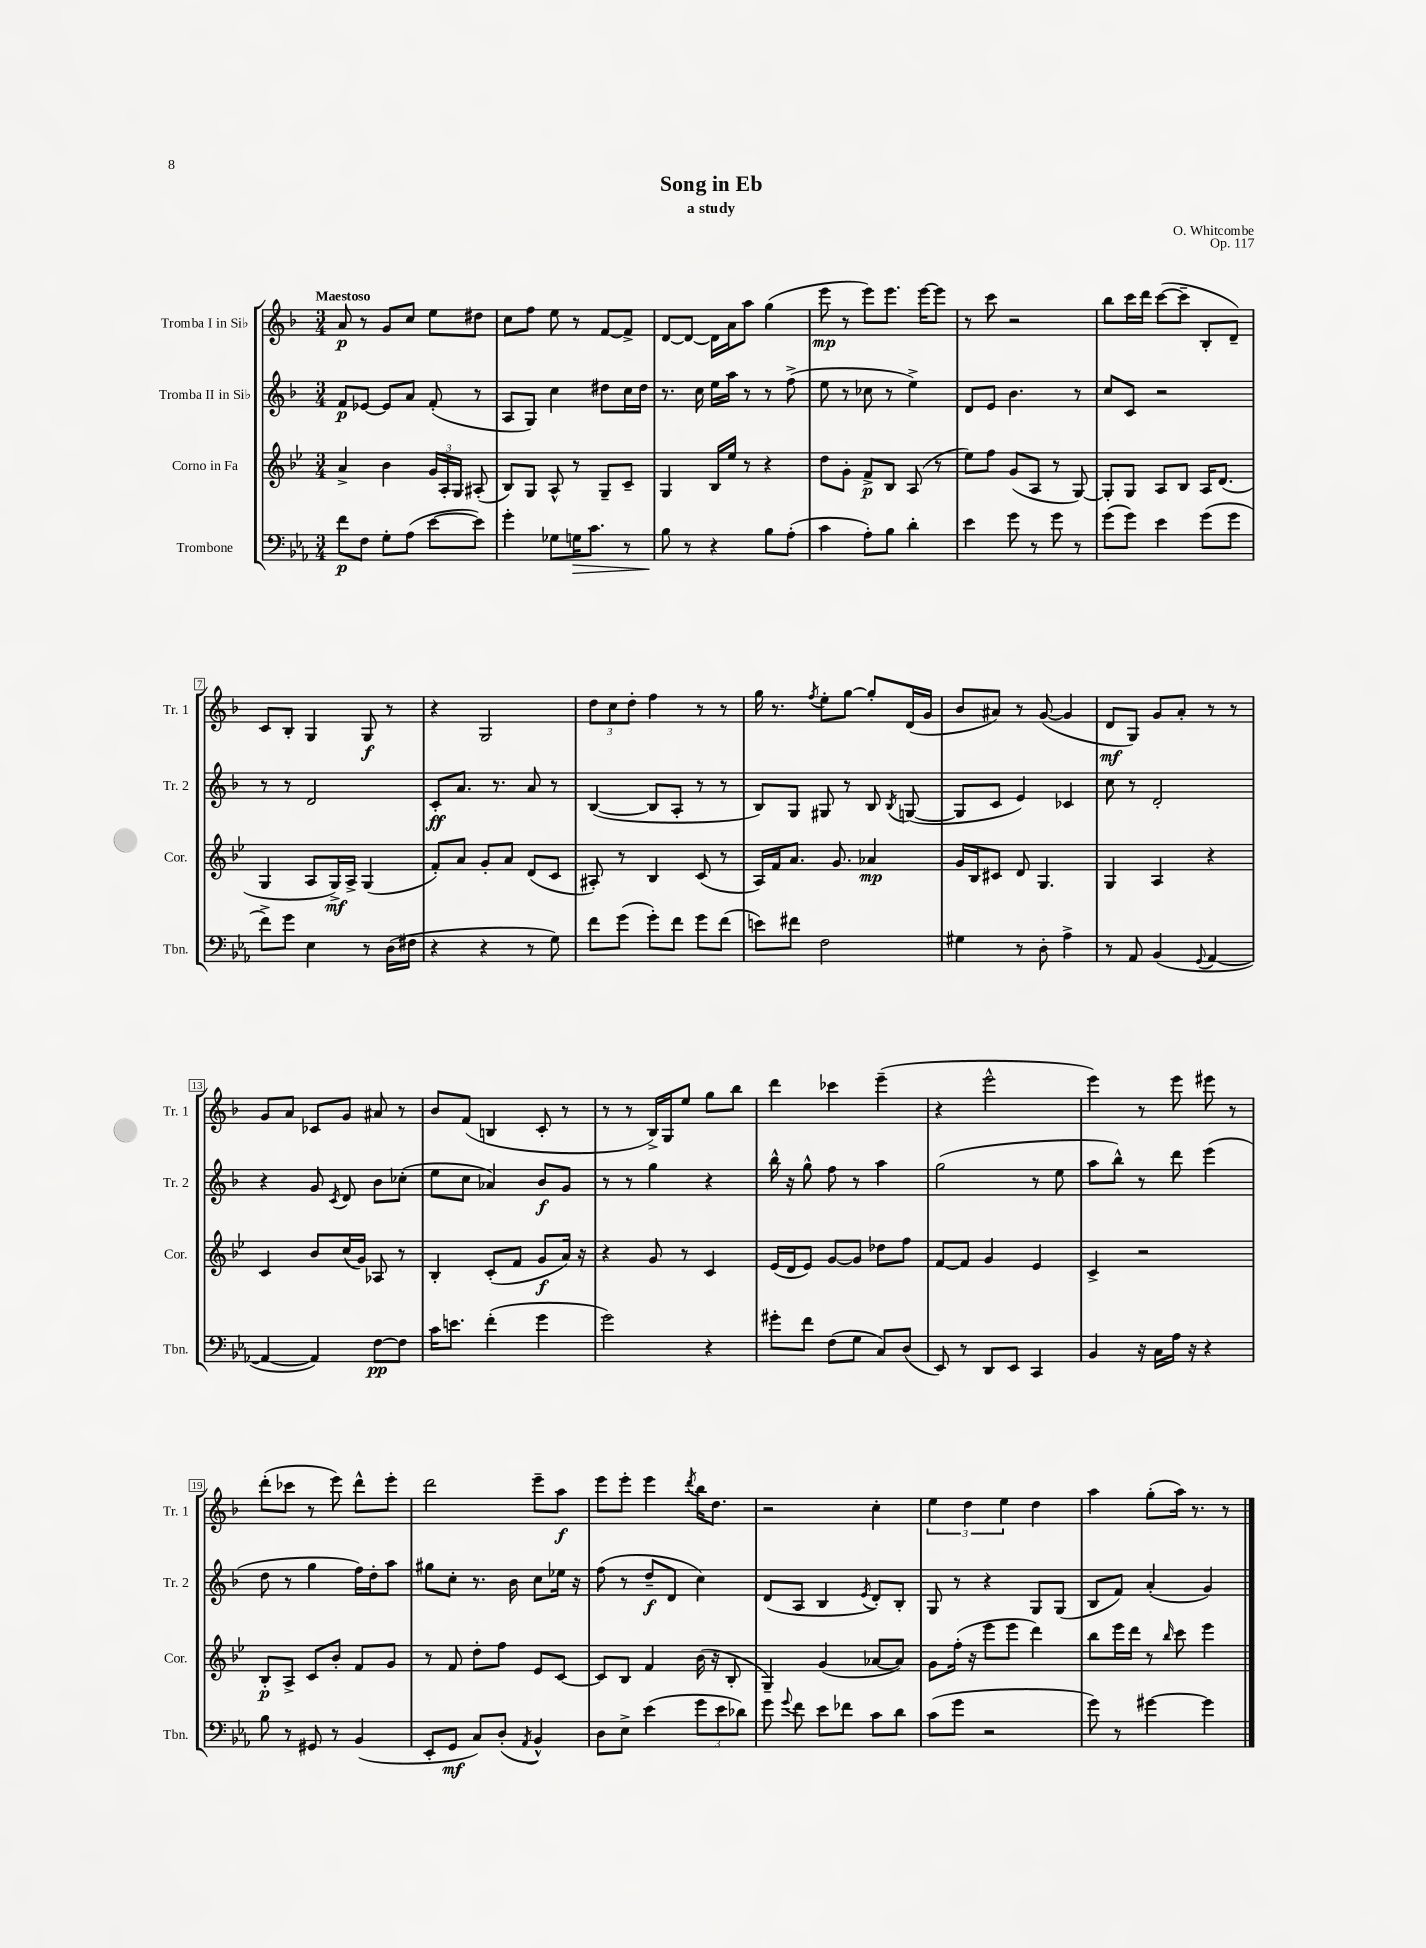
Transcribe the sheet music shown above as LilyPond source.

\header { title = "Song in Eb" composer = "O. Whitcombe" subtitle = "a study" opus = "Op. 117" }
<<
\new StaffGroup <<
\new Staff = "s0" \with { instrumentName = "Tromba I in Sib" shortInstrumentName = "Tr. 1" } {
    \clef treble \key f \major \numericTimeSignature \time 3/4 \tempo "Maestoso"
    \autoBeamOff a'8\p r8 g'8[ c''8] e''8[ dis''8] |
    c''8[ f''8] e''8 r8 f'8[~ f'8]-> |
    d'8[~ d'8]~ d'16[ a'16 a''8] g''4( |
    e'''8\mp r8 e'''8[) e'''8.] e'''16[~ e'''8] |
    r8 c'''8 r2 |
    bes''8[ c'''16 d'''16] c'''8[~( c'''8]-- bes8[-. d'8]--) |
    c'8[ bes8]-. g4 g8\f r8 |
    r4 g2 |
    \tuplet 3/2 { d''8[ c''8 d''8]-. } f''4 r8 r8 |
    g''16 r8. \acciaccatura { f''8 } e''8[-. g''8]~ g''8[-. d'16( g'16] |
    bes'8[ ais'8]) r8 g'8~( g'4 |
    d'8[\mf g8]) g'8[ a'8]-. r8 r8 |
    g'8[ a'8] ces'8[ g'8] ais'8 r8 |
    bes'8[ f'8]( b4 c'8-. r8 |
    r8 r8 bes16[->) g16 e''8] g''8[ bes''8] |
    d'''4 ces'''4 e'''4--( |
    r4 e'''2-^ |
    e'''4) r8 e'''8 eis'''8 r8 |
    d'''8[-.( ces'''8] r8 e'''8) d'''8[-^ e'''8]-. |
    d'''2 e'''8[-- a''8]\f |
    e'''8[ e'''8]-. e'''4 \acciaccatura { d'''8 } bes''16[ d''8.] |
    r2 c''4-. |
    \tuplet 3/2 { e''4 d''4 e''4 } d''4 |
    a''4 g''8[-.( a''16]) r8. r8 \bar "|." |
}
\new Staff = "s1" \with { instrumentName = "Tromba II in Sib" shortInstrumentName = "Tr. 2" } {
    \clef treble \key f \major \numericTimeSignature \time 3/4
    \autoBeamOff f'8[\p ees'8]~ ees'8[ a'8] f'8-.( r8 |
    a8[ g8]) c''4 dis''8[ c''16 dis''16] |
    r8. c''16 e''16[ a''16] r8 r8 f''8->( |
    e''8 r8 ces''8 r8 e''4->) |
    d'8[ e'8] bes'4. r8 |
    c''8[ c'8] r2 |
    r8 r8 d'2 |
    c'8[-.\ff a'8.] r8. a'8 r8 |
    bes4~( bes8[ a8]-. r8 r8 |
    bes8[) g8] gis8 r8 bes8 \acciaccatura { bes8 } g8~( |
    g8[ c'8] e'4) ces'4 |
    c''8 r8 d'2-. |
    r4 g'8 \acciaccatura { c'8 } d'8 bes'8[ ces''8]-.( |
    e''8[ c''8] aes'4) bes'8[\f g'8] |
    r8 r8 g''4 r4 |
    bes''16-^ r16 g''8-^ f''8 r8 a''4 |
    g''2( r8 e''8 |
    a''8[ bes''8]-^) r8 d'''8 e'''4( |
    d''8 r8 g''4 f''16[) d''16-. a''8] |
    gis''8[ c''8]-. r8. bes'16 c''8[ ees''16] r16 |
    f''8( r8 d''8[--\f d'8] c''4) |
    d'8[( a8] bes4 \acciaccatura { e'8 } d'8[-.) bes8]-. |
    g8 r8 r4 g8[ g8]( |
    bes8[ f'8]) a'4-.( g'4) \bar "|." |
}
\new Staff = "s2" \with { instrumentName = "Corno in Fa" shortInstrumentName = "Cor." } {
    \clef treble \key bes \major \numericTimeSignature \time 3/4
    \autoBeamOff a'4-> bes'4 \tuplet 3/2 { g'16[ a16-. g16] } ais8-.( |
    bes8[) g8] a8-^ r8 g8[-- c'8]-- |
    g4 bes16[ ees''16] r8 r4 |
    d''8[ g'8]-. f'8[->\p bes8] a8( r8 |
    ees''8[) f''8] g'8[( a8] r8 g8~) |
    g8[-. g8] a8[ bes8] a16[ d'8.]( |
    g4 a8[ g16->\mf) a16]-> g4( |
    f'8[-.) a'8] g'8[-. a'8] d'8[( c'8] |
    ais8-.) r8 bes4 c'8( r8 |
    a16[) f'16 a'8.] g'8. aes'4\mp |
    g'16[ bes16 cis'8] d'8 g4. |
    g4 a4 r4 |
    c'4 bes'8[ c''16( g'16]) aes8 r8 |
    bes4-. c'8[-.( f'8] g'8[\f a'16]) r16 |
    r4 g'8 r8 c'4 |
    ees'16[( d'16 ees'8]) g'8[~ g'8] des''8[ f''8] |
    f'8[~ f'8] g'4 ees'4 |
    c'4-> r2 |
    bes8[-.\p a8]-> c'8[ bes'8]-. f'8[ g'8] |
    r8 f'8 d''8[-. f''8] ees'8[ c'8]~ |
    c'8[ bes8] f'4 bes'16( r16 bes8-. |
    g4--) g'4( aes'8[~ aes'8]) |
    g'8[ f''16]-.( r16 ees'''8[ ees'''8] d'''4) |
    bes''8[ ees'''16 d'''16] r8 \grace { bes''16 } c'''8 ees'''4 \bar "|." |
}
\new Staff = "s3" \with { instrumentName = "Trombone" shortInstrumentName = "Tbn." } {
    \clef bass \key ees \major \numericTimeSignature \time 3/4
    \autoBeamOff f'8[\p f8] g8[-. aes8]( ees'8[~ ees'8]) |
    g'4-. ges8[ g16\> c'8.] r8 |
    bes8\! r8 r4 bes8[ aes8]-.( |
    c'4 aes8[-.) bes8] d'4-. |
    ees'4 g'8 r8 g'8 r8 |
    g'8[( g'8]) ees'4 g'8[( g'8] |
    f'8[->) g'8] ees4 r8 d16[( fis16] |
    r4 r4 r8 g8) |
    f'8[ g'8]( g'8[-.) f'8] g'8[ f'8]( |
    e'8[) fis'8] f2 |
    gis4 r8 d8-. aes4-> |
    r8 aes,8 bes,4( \appoggiatura { g,8 } aes,4~ |
    aes,4~ aes,4) f8[~\pp f8] |
    c'16[ e'8.] f'4-.( g'4 |
    g'2) r4 |
    gis'8[-. f'8] f8[( g8] c8[) d8]( |
    ees,8) r8 d,8[ ees,8] c,4 |
    bes,4 r16 c16[ aes16] r16 r4 |
    bes8 r8 gis,8 r8 bes,4( |
    ees,8[-. g,8]\mf c8[) d8]-.( \acciaccatura { aes,8 } bes,4-^) |
    d8[ ees8]-> ees'4( \tuplet 3/2 { g'8[ ees'8 des'8]) } |
    g'8 \appoggiatura { g'8 } f'8 ees'8[ fes'8] c'8[ d'8] |
    c'8[( g'8] r2 |
    g'8) r8 gis'4~ gis'4 \bar "|." |
}
>>
>>
\layout { \context { \Score \override BarNumber.stencil = #(make-stencil-boxer 0.1 0.3 ly:text-interface::print) } }
